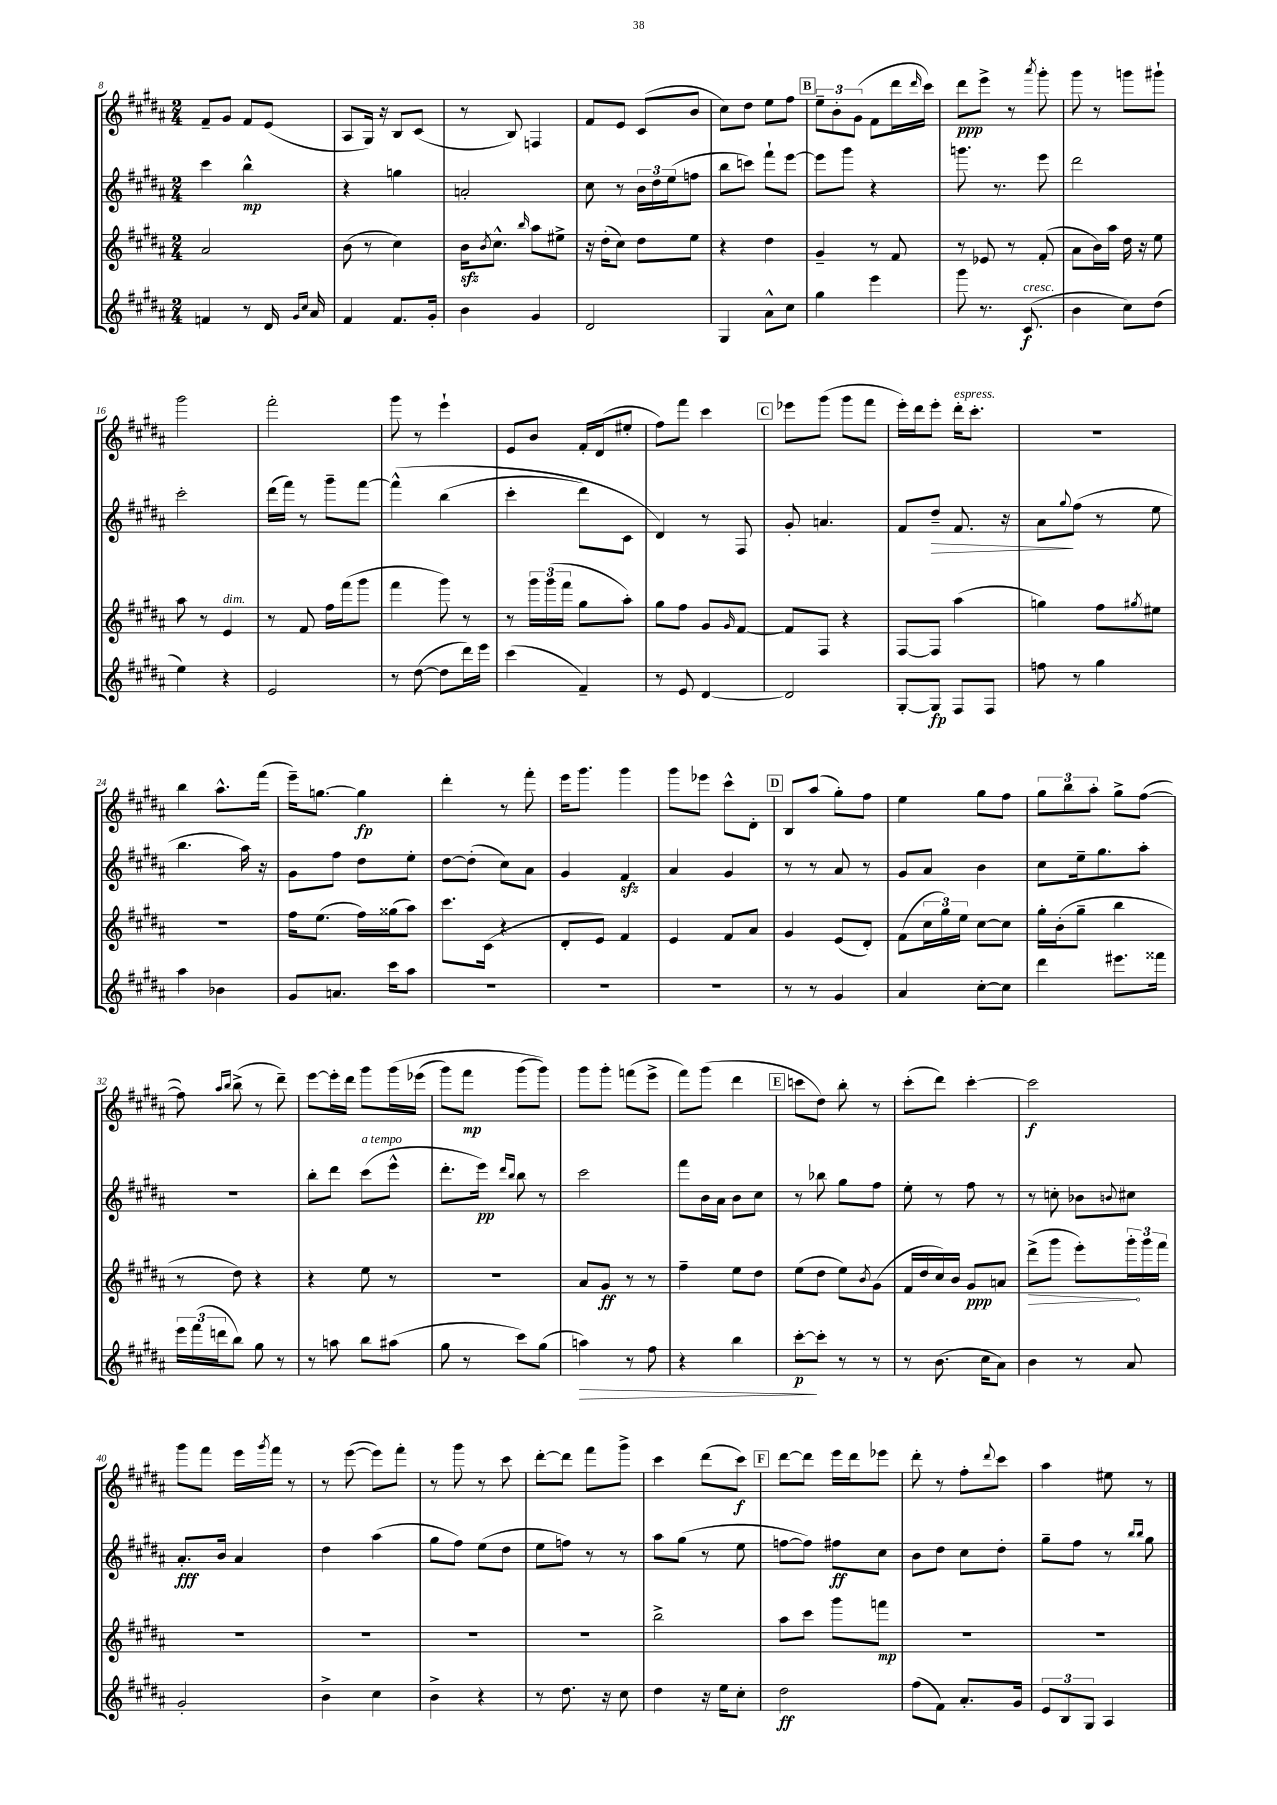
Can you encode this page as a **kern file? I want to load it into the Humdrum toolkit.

**kern	**kern	**kern	**kern
*staff4	*staff3	*staff2	*staff1
*clefG2	*clefG2	*clefG2	*clefG2
*k[f#c#g#d#a#]	*k[f#c#g#d#a#]	*k[f#c#g#d#a#]	*k[f#c#g#d#a#]
*M2/4	*M2/4	*M2/4	*M2/4
4f/	2a#/	4ccc#\	8f#~/L
.	.	.	8g#/J
8r	.	4bb^^\	8f#/L
16d#/	.	.	(8e/J
16qqg#/LL	.	.	.
16qqcc#/JJ	.	.	.
16a#/	.	.	.
=	=	=	=
4f#/	(8b\	4r	8A#/L
.	8r	.	16G#/Jk)
.	.	.	16r
8.f#/L	4cc#\)	4gg\	8B/L
.	.	.	(8c#/J
16g#'/Jk	.	.	.
=	=	=	=
4b\	16b\LK	2a'/	8r
.	8qb/	.	.
.	8.cc#^^\J	.	.
.	.	.	8B/)
.	16qqbb/	.	.
4g#/	8aa#\L	.	4F/
.	8ee#^\J	.	.
=	=	=	=
2d#/	16r	8cc#\	8f#/L
.	(16dd#'\LK	.	.
.	8cc#\J)	8r	8e/J
.	8dd#\L	24b\LL	(8c#/L
.	.	24dd#\	.
.	.	(24ee\J	.
.	8ee\J	8ff\J	8b/J
=	=	=	=
4G#/	4r	8bb\L	8cc#\L)
.	.	8ccc\J)	8dd#\J
8a#^^\L	4dd#\	8fff#`\L	8ee\L
8cc#\J	.	[8eee\J	8ff#\J
=	=	=	=
4gg#\	4g#~/	8eee\]L	12ee~\L
.	.	.	12b'\
.	.	8ggg#\J	.
.	.	.	(12g#\J
4eee\	8r	4r	8f#\L
.	8f#/	.	16ddd#\L
.	.	.	16qqddd#/
.	.	.	16ccc#\JJ)
=	=	=	=
8ggg#\	8r	8.ggg\	8ddd#\L
8.r	8e-/	.	8eee^\J
.	.	8.r	.
.	8r	.	8r
(8.c#/	.	.	.
.	.	.	8qaaa#/
.	(8f#'/	8eee\	8ggg#'\
=	=	=	=
4b\	8a#\L	2ddd#\	8ggg#\
.	16b\L)	.	8r
.	16aa#\JJ	.	.
8cc#\L)	16dd#\	.	8ggg\L
.	16r	.	.
(8dd#\J	8ee\	.	8ggg#`\J
=	=	=	=
4ee\)	8aa#\	2ccc#'\	2ggg#\
.	8r	.	.
4r	4e/	.	.
=	=	=	=
2e/	8r	(16ddd#\LL	2fff#'\
.	.	16fff#\JJ)	.
.	8f#/	8r	.
.	16ff#\LL	8ggg#~\L	.
.	(16fff#\J	.	.
.	8ggg#\J	[8fff#\J	.
=	=	=	=
8r	4fff#\	&(4fff#^^\]	8ggg#\
([8dd#\	.	.	8r
8dd#\]L	8ggg#\)	(4bb\	4eee`\
16ddd#\L)	8r	.	.
16eee\JJ	.	.	.
=	=	=	=
(4ccc#\	8r	4ccc#'\	8e/L
.	24ggg#\LL	.	8b/J
.	(24ggg#\	.	.
.	24fff#\JJ	.	.
4f#~/)	8gg#\L	8ddd#\L)	16f#'/LL
.	.	.	(16d#/J
.	8aa#'\J)	8c#\J	8ee#'/J
=	=	=	=
8r	8gg#\L	4d#/&)	8ff#\L)
8e/	8ff#\J	.	8fff#\J
[4d#/	8g#/L	8r	4ccc#\
.	16qqg#/	.	.
.	[8f#/J	8F#/	.
=	=	=	=
2d#/]	8f#/]L	8g#'/	8eee-\L
.	8F#/J	4.a/	(8ggg#\J
.	4r	.	8ggg#\L
.	.	.	8fff#\J
=	=	=	=
[8G#'/L	[8F#/L	8f#/L	16eee'\LL)
.	.	.	16ddd#\J
8G#/]J	8F#/]J	8dd#~/J	8eee'\J
8F#/L	(4aa#\	8.f#/	16ddd#'\LK
.	.	.	8.ccc#'\J
8F#/J	.	.	.
.	.	16r	.
=	=	=	=
8ff\	4gg\)	8a#\L	2r
.	.	8qqgg#/	.
8r	.	(8ff#\J	.
4gg#\	8ff#\L	8r	.
.	8qgg#/	.	.
.	8ee#\J	8ee\	.
=	=	=	=
4aa#\	2r	4.bb\	4bb\
4b-\	.	.	8.aa#^^\L
.	.	16aa#\)	.
.	.	16r	(16fff#\Jk
=	=	=	=
8g#/L	16ff#\LK	8g#\L	16eee~\LK)
.	(8.ee\J	.	[8.gg\J
8.a/J	.	8ff#\J	.
.	16ff#\LL)	8dd#\L	4gg\]
16ccc#\LK	(16gg##\J	.	.
8aa#\J	8aa#\J)	8ee'\J	.
=	=	=	=
2r	8.ccc#\L	[8dd#\L	4ddd#'\
.	.	(8dd#'\]J	.
.	(16c#\Jk	.	.
.	4r	8cc#\L)	8r
.	.	8a#\J	8fff#'\
=	=	=	=
2r	8d#'/L	4g#/	16eee\LK
.	.	.	8.ggg#\J
.	8e/J)	.	.
.	4f#/	4f#/	4ggg#\
=	=	=	=
2r	4e/	4a#/	8ggg#\L
.	.	.	8eee-\J
.	8f#/L	4g#/	8ccc#^^\L
.	8a#/J	.	8d#'\J
=	=	=	=
8r	4g#/	8r	8B/L
8r	.	8r	(8aa#/J
4g#/	(8e/L	8a#/	8gg#'\L)
.	8d#'/J)	8r	8ff#\J
=	=	=	=
4a#/	(8f#\L	8g#/L	4ee\
.	24cc#\L	8a#/J	.
.	24gg#\)	.	.
.	24ee\JJ	.	.
[8cc#'\L	[8cc#\L	4b\	8gg#\L
8cc#\]J	8cc#\]J	.	8ff#\J
=	=	=	=
4ddd#\	16gg#'\LL	8cc#\L	12gg#\L
.	(16b'\J	.	.
.	.	.	12bb\
.	8gg#~\J	16ee~\k	.
.	.	.	12aa#'\J
.	.	8.gg#\	.
8.eee#\L	4bb\	.	8gg#^\L
.	.	8aa#'\J	([8ff#\J
16fff##\Jk	.	.	.
=	=	=	=
24eee\LL	8r	2r	8ff#\])
(24fff#\	.	.	.
24ddd\J	.	.	.
.	.	.	16qqaa#/LL
.	.	.	16qqbb/JJ
8bb\J)	8dd#\)	.	(8bb^\
8gg#\	4r	.	8r
8r	.	.	8ddd#~\)
=	=	=	=
8r	4r	8bb'\L	[8eee\L
8aa\	.	8ddd#\J	16eee'\]L
.	.	.	16ddd#\JJ
8bb\L	8ee\	(8ccc#\L	8ggg#\L
(8aa#\J	8r	8eee^^\J	&(16ggg#\L
.	.	.	(16eee-\JJ
=	=	=	=
8gg#\	2r	8.ddd#'\L	8ggg#\L)
8r	.	.	8fff#\J
.	.	16eee\Jk)	.
.	.	16qqddd#/LL	.
.	.	16qqbb/JJ	.
8ccc#\L)	.	8bb\	(8ggg#\L
(8gg#\J	.	8r	8ggg#\J)&)
=	=	=	=
4aa\)	8a#/L	2ccc#\	8ggg#\L
.	8g#/J	.	8ggg#'\J
8r	8r	.	(8fff\L
8ff#\	8r	.	8eee^\J
=	=	=	=
4r	4ff#~\	8fff#\L	8fff#\L)
.	.	16b\L	(8ggg#\J
.	.	16a#\JJ	.
4bb\	8ee\L	8b\L	4ddd#\
.	8dd#\J	8cc#\J	.
=	=	=	=
[8ccc#'\L	(8ee\L	8r	8ccc\L
8ccc#'\]J	8dd#\J	8bb-\	8dd#\J)
8r	8ee\L)	8gg#\L	8bb'\
.	8qb/	.	.
8r	(8g#\J	8ff#\J	8r
=	=	=	=
8r	16f#/LL	8ee'\	(8ccc#'\L
.	16dd#/	.	.
(8.b\	16cc#/)	8r	8ddd#\J)
.	16b/JJ	.	.
.	8g#/L	8ff#\	[4ccc#'\
16cc#\LK	.	.	.
8a#\J)	8a/J	8r	.
=	=	=	=
4b\	(8ddd#^\L	8r	2ccc#\]
.	8ggg#\J	8cc'\	.
8r	8eee'\L)	8b-\L	.
.	.	8qqb/	.
8a#/	24ggg#'\L	8cc#\J	.
.	24ggg#\	.	.
.	24fff#\JJ	.	.
=	=	=	=
2g#'/	2r	8.a#'/L	8ggg#\L
.	.	.	8fff#\J
.	.	16b/Jk	.
.	.	4a#/	16eee\LL
.	.	.	8qggg#/
.	.	.	16fff#\JJ
.	.	.	8r
=	=	=	=
4b^\	2r	4dd#\	8r
.	.	.	([8eee\
4cc#\	.	(4aa#\	8eee\]L)
.	.	.	8fff#'\J
=	=	=	=
4b^\	2r	8gg#\L	8r
.	.	8ff#\J)	8ggg#\
4r	.	(8ee\L	8r
.	.	8dd#\J	8ccc#\
=	=	=	=
8r	2r	8ee\L	[8ddd#'\L
8.dd#\	.	8ff\J)	8ddd#\]J
.	.	8r	8fff#\L
16r	.	.	.
8cc#\	.	8r	8ggg#^\J
=	=	=	=
4dd#\	2bb^\	8aa#\L	4ccc#\
.	.	(8gg#\J	.
16r	.	8r	(8ddd#\L
16ee\LK	.	.	.
8cc#'\J	.	8ee\	8ccc#\J)
=	=	=	=
2dd#\	8aa#\L	[8ff\L	[8ddd#\L
.	8ccc#\J	8ff\]J)	8ddd#\]J
.	8ggg#\L	8ff#\L	16eee\LL
.	.	.	16ddd#\J
.	8fff\J	8cc#\J	8eee-\J
=	=	=	=
(8ff#\L	2r	8b\L	8ddd#'\
8f#\J)	.	8dd#\J	8r
8.a#'/L	.	8cc#\L	8ff#'\L
.	.	.	8qqddd#/
.	.	8dd#'\J	8ccc#\J
16g#/Jk	.	.	.
=	=	=	=
12e/L	2r	8gg#~\L	4aa#\
12B/	.	.	.
.	.	8ff#\J	.
12G#/J	.	.	.
4A#/	.	8r	8ee#\
.	.	16qqbb/LL	.
.	.	16qqbb/JJ	.
.	.	8gg#\	8r
==	==	==	==
*-	*-	*-	*-
